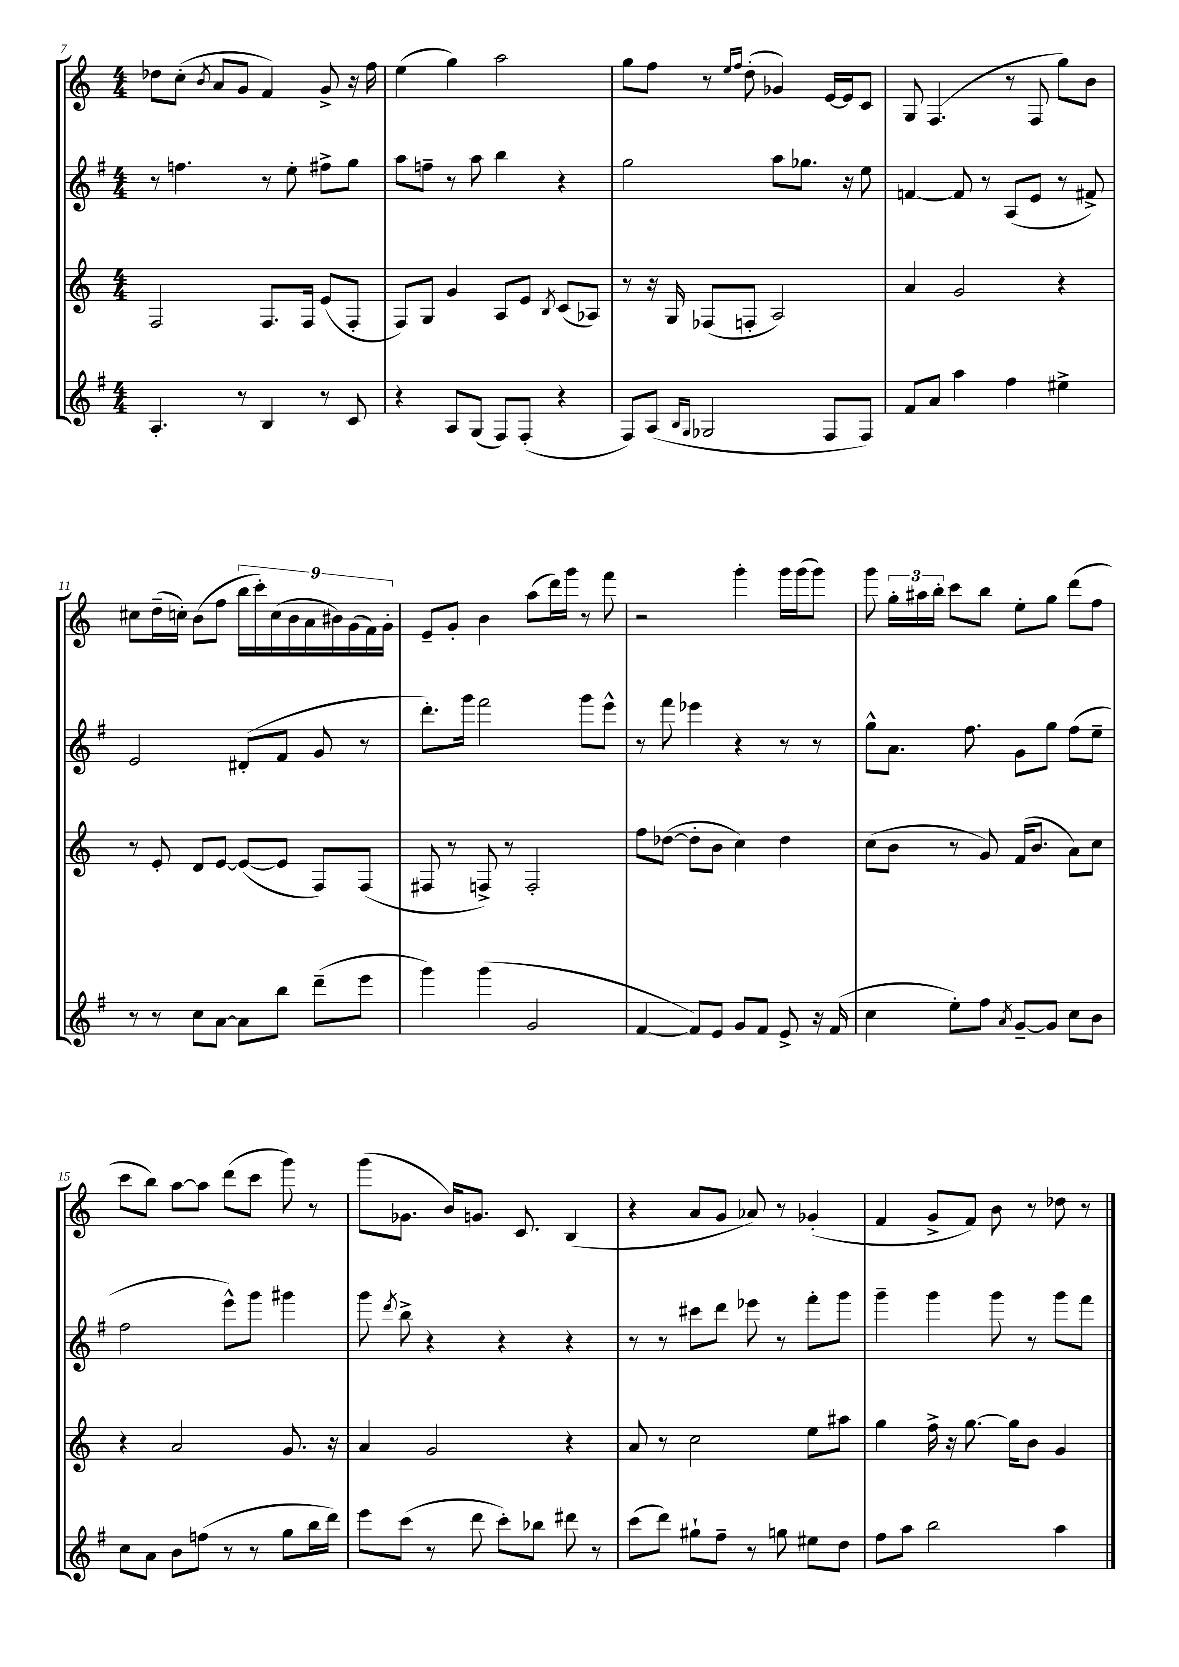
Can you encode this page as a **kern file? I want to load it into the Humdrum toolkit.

**kern	**kern	**kern	**kern
*staff4	*staff3	*staff2	*staff1
*clefG2	*clefG2	*clefG2	*clefG2
*k[f#]	*k[]	*k[f#]	*k[]
*M4/4	*M4/4	*M4/4	*M4/4
4.A'	2F	8r	8dd-
.	.	4.ff	(8cc'
.	.	.	8qb
.	.	.	8a
8r	.	.	8g
4B	8.F	8r	4f)
.	.	8ee'	.
.	16F	.	.
8r	(8e	8ff#^	8g^
8c	8F'	8gg	16r
.	.	.	16ff
=	=	=	=
4r	8F)	8aa	(4ee
.	8G	8ff~	.
8A	4g	8r	4gg)
(8G	.	8aa	.
8F#)	8A	4bb	2aa
(8F#'	8e	.	.
.	8qB	.	.
4r	(8c	4r	.
.	8A-)	.	.
=	=	=	=
8F#)	8r	2gg	8gg
(8A	16r	.	8ff
.	16G	.	.
16qqB	.	.	.
16qqG	.	.	.
2G-	(8F-	.	8r
.	.	.	16qqee
.	.	.	16qqff
.	8F'	.	(8dd'
.	2A)	8aa	4g-)
.	.	8.gg-	.
8F#	.	.	[16e
.	.	16r	16e]
8F#)	.	8ee	8c
=	=	=	=
8f#	4a	[4f	8G
8a	.	.	(4.F
4aa	2g	8f]	.
.	.	8r	.
4ff#	.	(8A	8r
.	.	8e	8F
4ee#^	4r	8r	8gg)
.	.	8f#^)	8b
=	=	=	=
8r	8r	2e	8cc#
8r	8e'	.	(16dd~
.	.	.	16cc')
8cc	8d	.	(8b
[8a	[8e	.	8ff
8a]	(8e_	(8d#'	18bb
.	.	.	18ccc')
.	.	.	(18cc
8bb	8e]	8f#	.
.	.	.	18b
.	.	.	18a
(8ddd~	8F)	8g	.
.	.	.	18b#)
.	.	.	(18g
8eee	(8F	8r	.
.	.	.	18f)
.	.	.	18g'
=	=	=	=
4ggg)	8F#	8.ddd')	8e~
.	8r	.	8g'
.	.	16ggg	.
(4ggg	8F^)	2fff#	4b
.	8r	.	.
2g	2F'	.	(8aa
.	.	.	16ddd)
.	.	.	16ggg
.	.	8ggg	8r
.	.	8eee^^	8fff
=	=	=	=
[4f#	8ff	8r	2r
.	([8dd-	8fff#	.
8f#])	8dd-']	4eee-	.
8e	8b	.	.
8g	4cc)	4r	4ggg'
8f#	.	.	.
8e^	4dd-	8r	16ggg
.	.	.	(16ggg
16r	.	8r	8ggg)
(16f#	.	.	.
=	=	=	=
4cc	(8cc	8gg^^	8ggg
.	8b	8.a	24gg'
.	.	.	24aa#
.	.	.	24bb'
8ee')	8r	.	8ccc
.	.	8.ff#	.
8ff#	8g)	.	8bb
8qa	.	.	.
[8g~	(16f	8g	8ee'
.	8.b	.	.
8g]	.	8gg	8gg
8cc	8a)	(8ff#	(8ddd
8b	8cc	8ee~	8ff
=	=	=	=
8cc	4r	2ff#	8ccc
8a	.	.	8bb)
8b	2a	.	[8aa
(8ff	.	.	8aa]
8r	.	8eee^^)	(8ddd
8r	.	8ggg	8ccc
8gg	8.g	4ggg#	8ggg)
16bb	.	.	8r
16ddd)	16r	.	.
=	=	=	=
8eee	4a	8ggg	(8ggg
.	.	8qddd	.
(8ccc	.	8bb^	8.g-
8r	2g	4r	.
.	.	.	16b)
8ddd	.	.	8.g
8ccc')	.	4r	.
.	.	.	8.c
8bb-	.	.	.
8ddd#	4r	4r	(4B
8r	.	.	.
=	=	=	=
(8ccc	8a	8r	4r
8ddd)	8r	8r	.
8gg#`	2cc	8ccc#	8a
8ff#~	.	8ddd	8g
8r	.	8eee-	8a-)
8gg	.	8r	8r
8ee#	8ee	8fff#'	(4g-'
8dd	8aa#	8ggg	.
=	=	=	=
8ff#	4gg	4ggg~	4f
8aa	.	.	.
2bb	16ff^	4ggg	8g^
.	16r	.	.
.	[8.gg	.	8f)
.	.	8ggg	8b
.	16gg]	.	.
.	8b	8r	8r
4aa	4g	8ggg	8dd-
.	.	8fff#	8r
==	==	==	==
*-	*-	*-	*-
